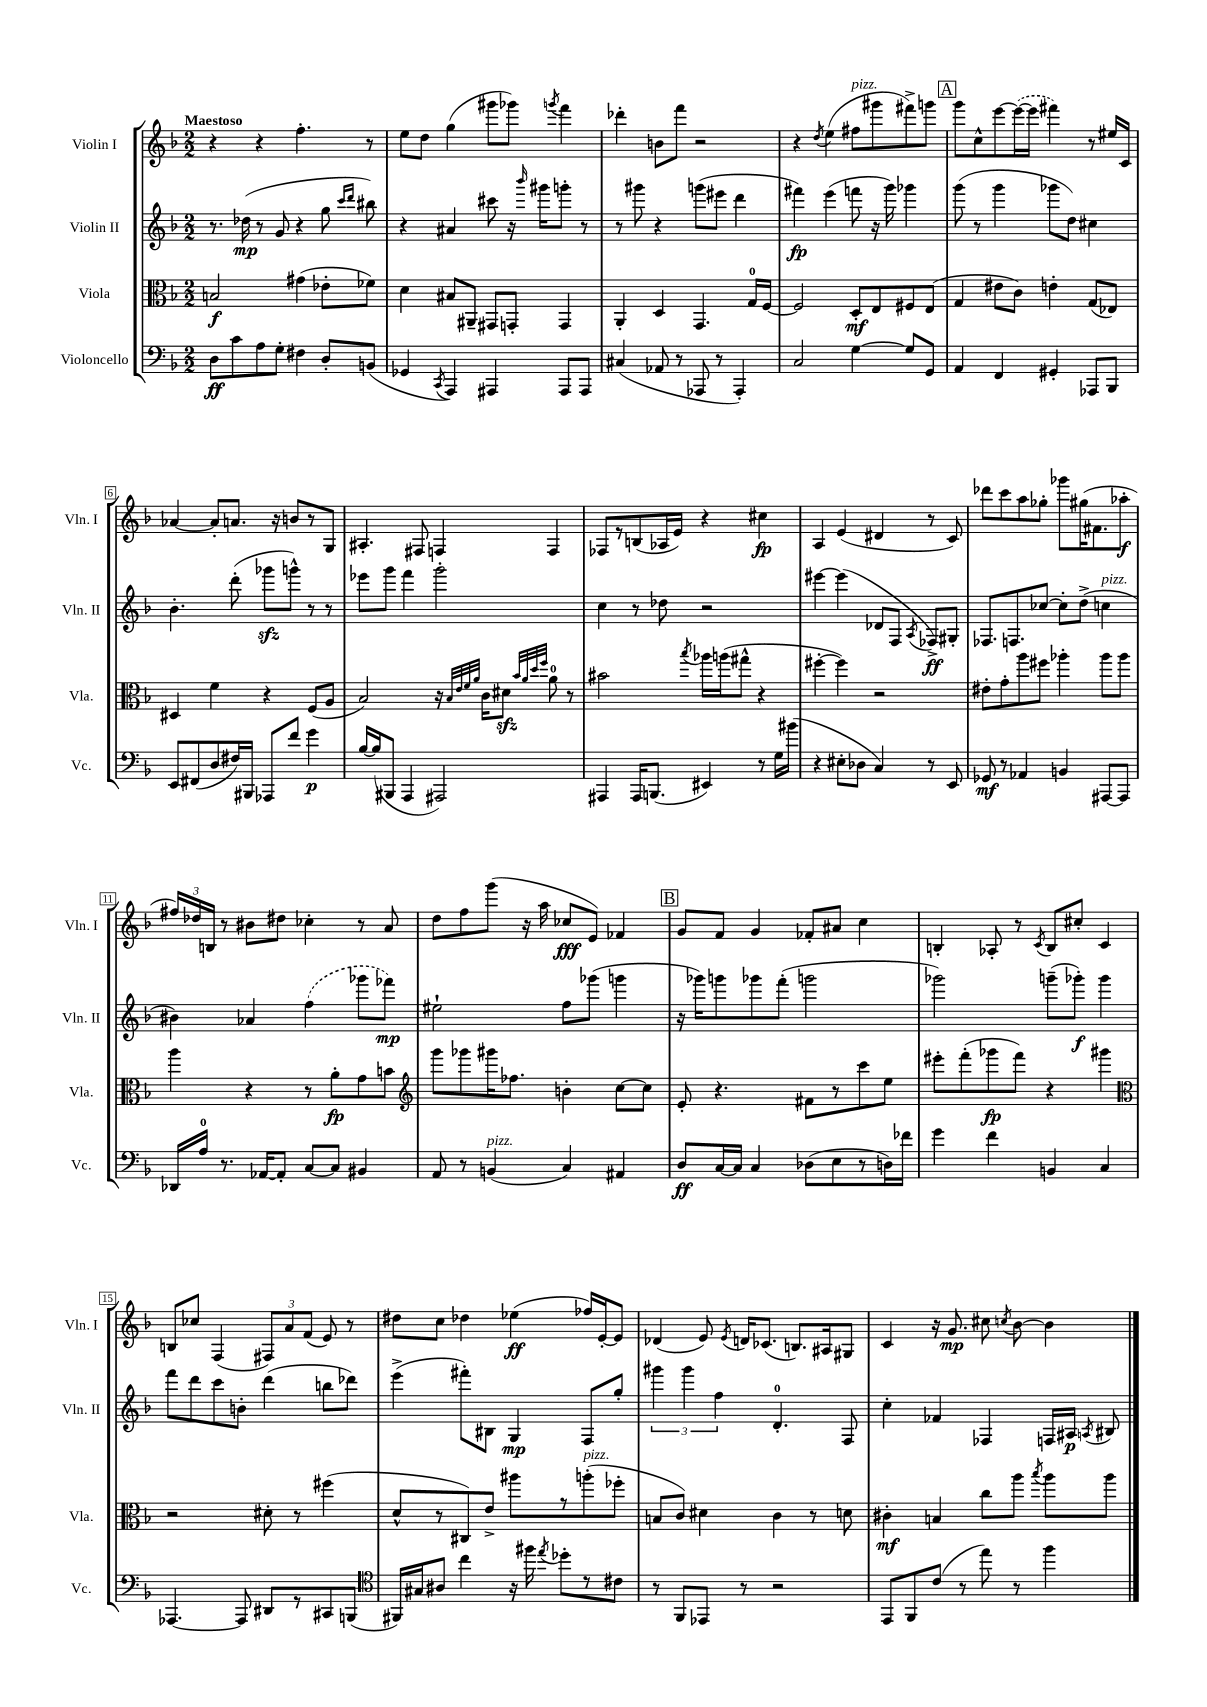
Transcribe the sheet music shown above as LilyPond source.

<<
\new StaffGroup <<
\new Staff = "s0" \with { instrumentName = "Violin I" shortInstrumentName = "Vln. I" } {
    \clef treble \key f \major \numericTimeSignature \time 2/2 \tempo "Maestoso"
    \autoBeamOff r4 r4 f''4.-. r8 |
    e''8[ d''8] g''4( gis'''8[ ges'''8]) \acciaccatura { g'''8 } f'''4 |
    des'''4-. b'8[ f'''8] r2 |
    r4 \acciaccatura { d''8 } e''4( fis''8[^\markup { \italic "pizz." } gis'''8 fis'''8->) g'''8] |
    \mark \markup { \box "A" } g'''8[ c''8-^ e'''8~ \once \slurDashed e'''16~( e'''16] fis'''4) r8 eis''16[ c'16] |
    aes'4~ aes'8[-. a'8.] r16 b'8[ r8 g8] |
    ais4.-. fis8 f4 f4 |
    fes8[ r8 b8( aes16 e'16]) r4 cis''4\fp |
    a4 e'4( dis'4 r8 c'8) |
    des'''8[ c'''8 a''8 ges''8]-. ges'''8[ gis''16( fis'8. aes''8]-.\f |
    \tuplet 3/2 { fis''16[) des''16 b16] } r8 bis'8[ dis''8] ces''4-. r8 a'8 |
    d''8[ f''8 g'''8]( r16 a''16 ces''8[\fff e'8]) fes'4 |
    \mark \markup { \box "B" } g'8[ f'8] g'4 fes'8[-. ais'8] c''4 |
    b4-. aes8-. r8 \acciaccatura { c'8 } b8[ cis''8]-. c'4 |
    b8[ ces''8] f4( \tuplet 3/2 { fis8[) a'8 f'8]( } e'8) r8 |
    dis''8[ c''8] des''4 ees''4\ff( fes''16[) e'16~-. e'8] |
    des'4( e'8) \acciaccatura { e'8 } d'16[ ces'8.]( b8.[) ais16 gis8] |
    c'4 r16 g'8.\mp cis''8 \acciaccatura { c''8 } bes'8~ bes'4 \bar "|." |
}
\new Staff = "s1" \with { instrumentName = "Violin II" shortInstrumentName = "Vln. II" } {
    \clef treble \key f \major \numericTimeSignature \time 2/2
    \autoBeamOff r8. des''16\mp( r8 g'8 r4 g''8 \grace { c'''16[ d'''16] } bis''8) |
    r4 ais'4 cis'''8 r16 \grace { bes'''16 } gis'''16[ g'''8]-. r8 |
    r8 gis'''8 r4 g'''8[( eis'''8] d'''4 |
    fis'''4\fp) e'''4( f'''8 r16 g'''16) ges'''4 |
    \mark \markup { \box "A" } g'''8( r8 g'''4 ges'''8[ d''8]) cis''4 |
    bes'4.-. d'''8-.( ges'''8[\sfz g'''8]-^) r8 r8 |
    ees'''8[ g'''8] f'''4 g'''2-. |
    c''4 r8 des''8 r2 |
    eis'''4~ eis'''4( des'8[ f8] \acciaccatura { a8 } fes8[->\ff) gis8]-. |
    fes8.[ f8. ces''8]~ ces''8[-. d''8]->( c''4^\markup { \italic "pizz." } |
    bis'4) aes'4 \once \slurDashed f''4( ges'''8[ fes'''8]\mp) |
    eis''2-! f''8[ ges'''8]( g'''4 |
    \mark \markup { \box "B" } r16 ges'''16[) g'''8 ges'''8 f'''8]-.( g'''2 |
    ges'''2) g'''8[--( ges'''8]-.\f) ges'''4 |
    f'''8[ d'''8 c'''8 b'8]-. d'''4( b''8[ des'''8]) |
    e'''4->( fis'''8[-.) bis8] g4\mp f8[ g''8]-. |
    \tuplet 3/2 { gis'''4 gis'''4 f''4 } d'4.-0-. f8 |
    c''4-. fes'4 fes4 f16[ ais16]\p \acciaccatura { a8 } bis8 \bar "|." |
}
\new Staff = "s2" \with { instrumentName = "Viola" shortInstrumentName = "Vla." } {
    \clef alto \key f \major \numericTimeSignature \time 2/2
    \autoBeamOff b2\f gis'4( ees'8[-. fes'8]) |
    d'4 bis8[ ais,8]-- gis,8[ g,8]-. g,4 |
    a,4-. d4 g,4. g16[-0 f16]~ |
    f2 d8[-.\mf e8 fis8 e8]( |
    \mark \markup { \box "A" } g4 eis'8[ c'8]) e'4-. g8[( ees8]) |
    dis4 f'4 r4 f8[( a8] |
    bes2) r16 \grace { bes32[ e'32 f'32 a'32] } c'16[ dis'8]\sfz \grace { bes'32[ a'32 d''32 f''32] } a'8-0 r8 |
    bis'2 \acciaccatura { bes''8 } aes''16[ a''16( gis''8]-^ r4 |
    fis''4~-. fis''4) r2 |
    eis'8[-. g'8-. a''8 fis''8] aes''4-. aes''8[ aes''8] |
    a''4 r4 r8 a'8[-.\fp g'8 b'8] |
    \clef treble g'''8[ ges'''8 gis'''16 fes''8.] b'4-. c''8[~ c''8] |
    \mark \markup { \box "B" } e'8-. r4. fis'8[ r8 c'''8 e''8] |
    eis'''8[-. f'''8-.( ges'''8\fp f'''8]) r4 gis'''4 |
    \clef alto r2 dis'8-. r8 fis''4( |
    d'8[-^ r8 cis8) e'8]-> ais''8[ r8 a''8-.^\markup { \italic "pizz." }( fes''8]-. |
    b8[ c'8]) dis'4 c'4 r8 d'8 |
    cis'4-.\mf b4 c''8[ a''8] \acciaccatura { bes''8 } a''8[ a''8] \bar "|." |
}
\new Staff = "s3" \with { instrumentName = "Violoncello" shortInstrumentName = "Vc." } {
    \clef bass \key f \major \numericTimeSignature \time 2/2
    \autoBeamOff d8[\ff c'8 a8 g8]-. fis4 d8[-. b,8]( |
    ges,4 \acciaccatura { c,8 } a,,4) ais,,4 ais,,8[ ais,,8] |
    cis4( aes,8 r8 aes,,8 r8 aes,,4-.) |
    c2 g4~ g8[ g,8] |
    \mark \markup { \box "A" } a,4 f,4 gis,4-. aes,,8[ bes,,8] |
    e,8[ fis,8( d8 fis16) bis,,16] aes,,8[ f'8] g'4\p |
    bes16[~ bes16( bis,,8] a,,4 ais,,2) |
    ais,,4 ais,,16[ b,,8.]( eis,4) r8 g16[ bis'16]( |
    r4 eis8[-. des8] c4) r8 e,8 |
    ges,8\mf r8 aes,4 b,4 ais,,8[~ ais,,8] |
    des,16[ a16]-0 r8. aes,16[~ aes,8]-. c8[~ c8] bis,4 |
    a,8 r8 b,4^\markup { \italic "pizz." }( c4) ais,4 |
    \mark \markup { \box "B" } d8[\ff c16~ c16] c4 des8[( e8 r8 d16) fes'16] |
    g'4 f'4 b,4 c4 |
    aes,,4.~ aes,,8 dis,8[ r8 cis,8 b,,8]( |
    \clef tenor fis,16[) gis16 ais8] c''4 r16 fis''16 \acciaccatura { e''8 } des''8[-. r8 cis'8] |
    r8 f,8[ ees,8] r8 r2 |
    e,8[ f,8 c'8]( r8 e''8) r8 f''4 \bar "|." |
}
>>
>>
\layout { \context { \Score \override BarNumber.stencil = #(make-stencil-boxer 0.1 0.3 ly:text-interface::print) } }
